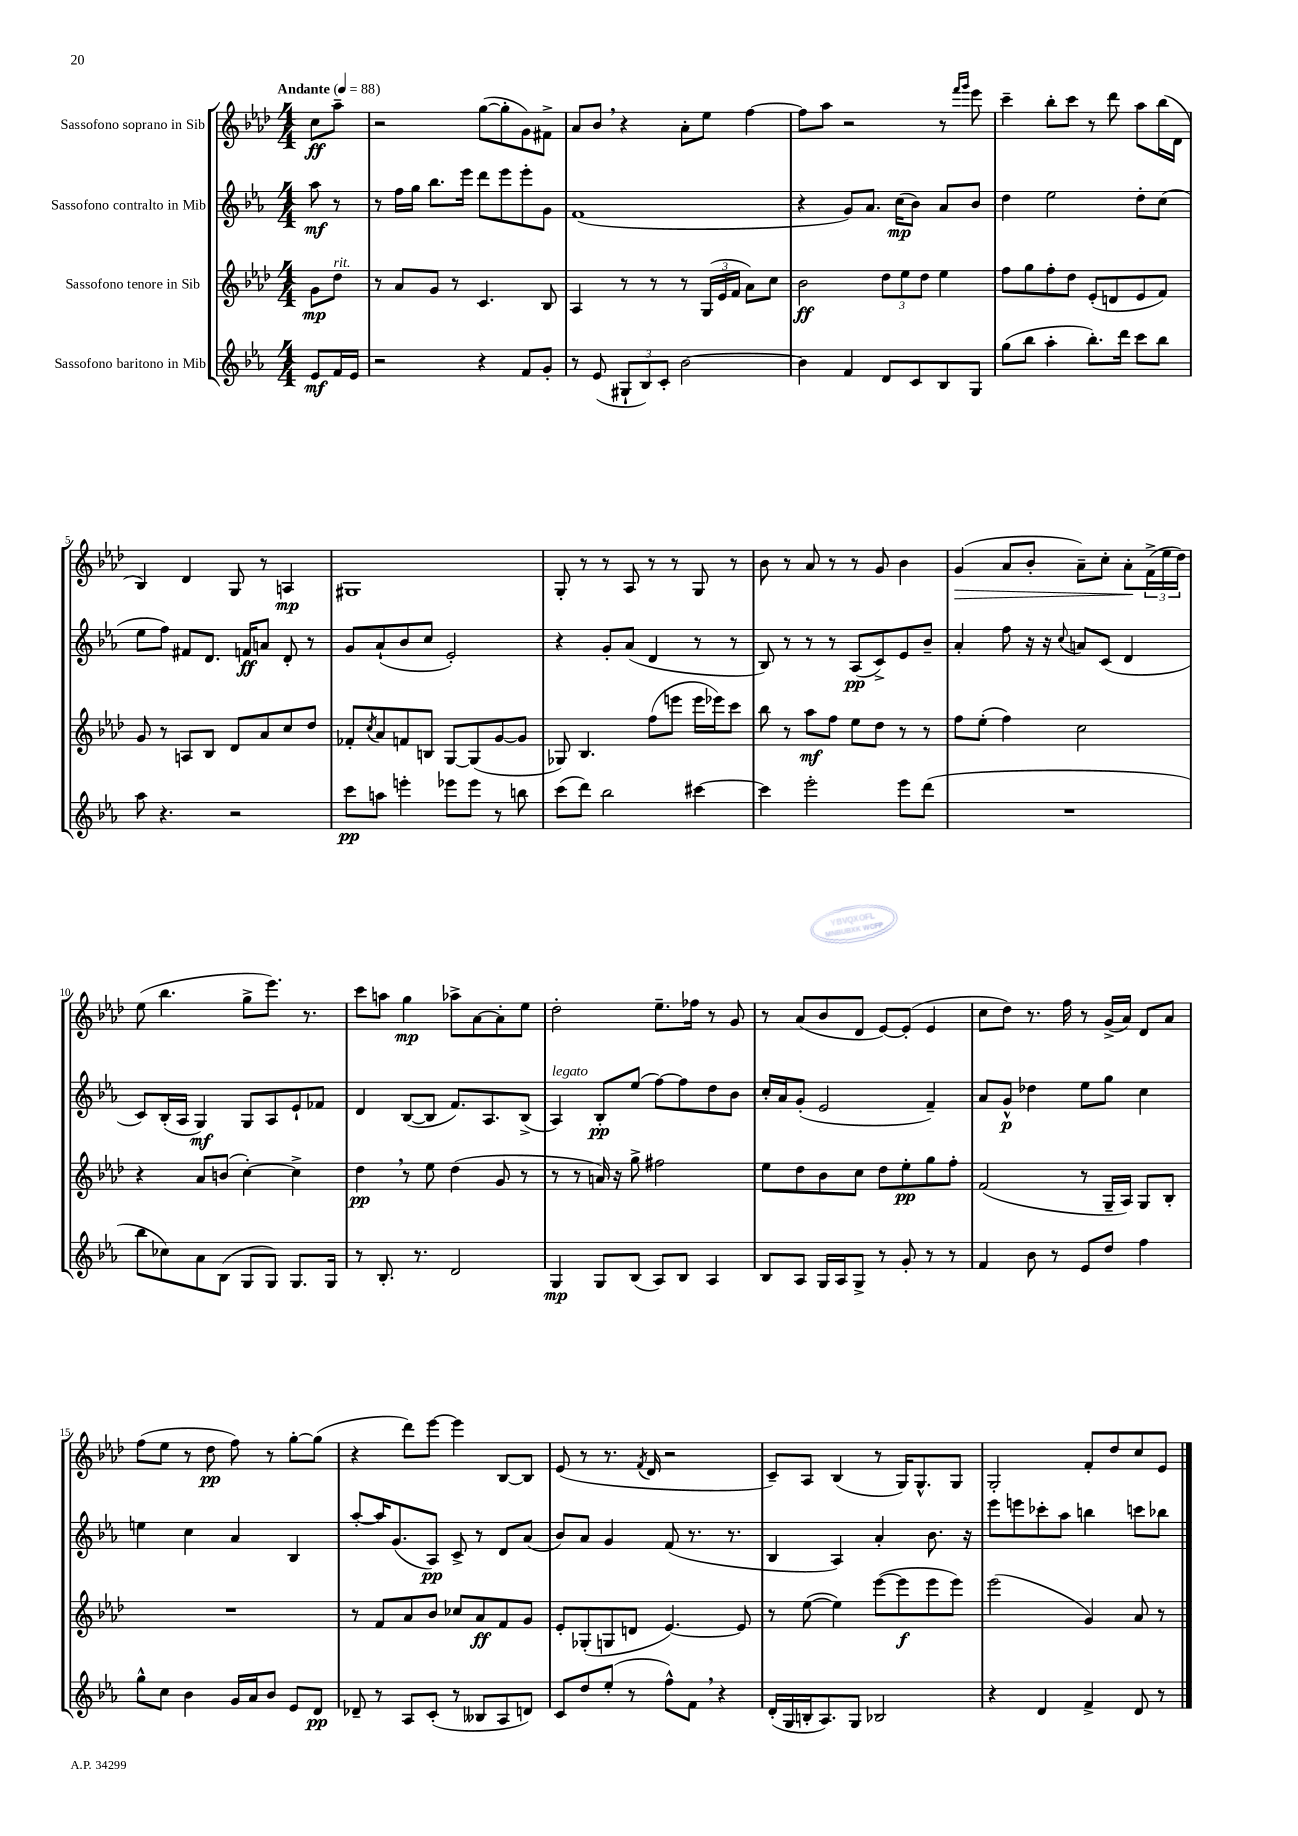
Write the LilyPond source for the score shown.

<<
\new StaffGroup <<
\new Staff = "s0" \with { instrumentName = "Sassofono soprano in Sib" } {
    \clef treble \key aes \major \numericTimeSignature \time 4/4 \partial 4 \tempo "Andante" 4 = 88
    c''8\ff aes''8-- |
    r2 g''8~( g''8-. g'8) fis'8-> |
    aes'8 bes'8 \breathe r4 aes'8-. ees''8 f''4~ |
    f''8 aes''8 r2 r8 \grace { f'''16 g'''16 } ees'''8 |
    c'''4-- bes''8-. c'''8 r8 des'''8 aes''8 bes''16( des'16 |
    bes4) des'4 g8 r8 a4\mp |
    gis1 |
    g8-. r8 r8 aes8 r8 r8 g8 r8 |
    bes'8 r8 aes'8 r8 r8 g'8 bes'4 |
    g'4\>( aes'8 bes'8-. aes'8--) c''8-. aes'8-.\! \tuplet 3/2 { f'16->( ees''16 des''16) } |
    ees''8( bes''4. g''8-> ees'''8.) r8. |
    c'''8 a''8 g''4\mp aes''8-> aes'8~ aes'8-. ees''8 |
    des''2-. ees''8.-- fes''16 r8 g'8 |
    r8 aes'8( bes'8 des'8 ees'8~) ees'8-.( ees'4 |
    c''8 des''8) r8. f''16 r8 g'16->( aes'16) des'8 aes'8 |
    f''8( ees''8 r8 des''8\pp f''8) r8 g''8~-. g''8( |
    r4 des'''8) ees'''8~ ees'''4 bes8~ bes8 |
    ees'8( r8 r8. \acciaccatura { f'8 } des'16 r2 |
    c'8--) aes8 bes4( r8 g16) g8.-^ g8 |
    g2-. f'8-. des''8 c''8 ees'8 \bar "|." |
}
\new Staff = "s1" \with { instrumentName = "Sassofono contralto in Mib" } {
    \clef treble \key ees \major \numericTimeSignature \time 4/4 \partial 4
    aes''8\mf r8 |
    r8 f''16 g''16 bes''8. ees'''16 d'''8 ees'''8 ees'''8-. g'8 |
    f'1( |
    r4 g'8) aes'8. c''16\mp( bes'8) aes'8 bes'8 |
    d''4 ees''2 d''8-. c''8( |
    ees''8 f''8) fis'8 d'8. f'16\ff a'8 d'8-. r8 |
    g'8 aes'8-!( bes'8 c''8 ees'2-.) |
    r4 g'8-. aes'8( d'4 r8 r8 |
    bes8) r8 r8 r8 aes8\pp( c'8->) ees'8 bes'8-- |
    aes'4-. f''8 r16 r16 \appoggiatura { c''8 } a'8 c'8( d'4 |
    c'8) bes16-.( aes16 g4\mf) g8 aes8 ees'8-! fes'8 |
    d'4 bes8~( bes8 f'8.) aes8. bes8->( |
    aes4^\markup { \italic "legato" }) bes8-.\pp ees''8( f''8~) f''8 d''8 bes'8 |
    c''16-. aes'16 g'8-.( ees'2 f'4--) |
    aes'8 g'8-^\p des''4 ees''8 g''8 c''4 |
    e''4 c''4 aes'4 bes4 |
    aes''8~-. aes''16 g'8.( aes8\pp) c'8-> r8 d'8 aes'8( |
    bes'8) aes'8 g'4 f'8( r8. r8. |
    bes4 aes4) aes'4-. bes'8. r16 |
    ees'''8 e'''8 ces'''8-. aes''8 b''4 c'''8 bes''8 \bar "|." |
}
\new Staff = "s2" \with { instrumentName = "Sassofono tenore in Sib" } {
    \clef treble \key aes \major \numericTimeSignature \time 4/4 \partial 4
    g'8\mp des''8^\markup { \italic "rit." } |
    r8 aes'8 g'8 r8 c'4. bes8 |
    aes4 r8 r8 r8 \tuplet 3/2 { g16( ees'16 f'16 } aes'8) c''8 |
    bes'2\ff \tuplet 3/2 { des''8 ees''8 des''8 } ees''4 |
    f''8 g''8 f''8-. des''8 ees'8-.( d'8 ees'8 f'8) |
    g'8 r8 a8 bes8 des'8 aes'8 c''8 des''8 |
    fes'8-. \acciaccatura { c''8 } aes'8 f'8 b8 g8~ g8( g'8~ g'8 |
    ges8) bes4. f''8( e'''8 e'''16 ees'''16) c'''8 |
    bes''8 r8 aes''8\mf f''8 ees''8 des''8 r8 r8 |
    f''8 ees''8-.( f''4) c''2 |
    r4 aes'8 b'8( c''4~-.) c''4-> |
    des''4\pp \breathe r8 ees''8 des''4( g'8 r8 |
    r8 r8 a'16) r16 g''8-> fis''2 |
    ees''8 des''8 bes'8 c''8 des''8 ees''8-.\pp g''8 f''8-. |
    f'2( r8 g16-- aes16) g8 bes8-. |
    R1 |
    r8 f'8 aes'8 bes'8 ces''8 aes'8\ff f'8 g'8 |
    ees'8-. ges8-.( g8 d'8 ees'4.~) ees'8 |
    r8 ees''8~( ees''4) ees'''8~( ees'''8\f ees'''8 ees'''8) |
    ees'''2( g'4) aes'8 r8 \bar "|." |
}
\new Staff = "s3" \with { instrumentName = "Sassofono baritono in Mib" } {
    \clef treble \key ees \major \numericTimeSignature \time 4/4 \partial 4
    ees'8\mf f'16 ees'16 |
    r2 r4 f'8 g'8-. |
    r8 ees'8( \tuplet 3/2 { gis8-! bes8) c'8-. } bes'2~ |
    bes'4 f'4 d'8 c'8 bes8 g8 |
    g''8( bes''8 aes''4-. bes''8.-.) d'''16 c'''8 bes''8 |
    aes''8 r4. r2 |
    c'''8\pp a''8 e'''4-. ees'''8 ees'''8 r8 b''8 |
    c'''8( d'''8) bes''2 cis'''4~ |
    cis'''4 ees'''2-. ees'''8 d'''8( |
    R1 |
    bes''8 ces''8) aes'8 bes8( g8 g8) g8. g16 |
    r8 bes8.-. r8. d'2 |
    g4\mp g8 bes8( aes8) bes8 aes4 |
    bes8 aes8 g16 aes16 g8-> r8 g'8-. r8 r8 |
    f'4 bes'8 r8 ees'8 d''8 f''4 |
    g''8-^ c''8 bes'4 g'16 aes'16 bes'8 ees'8 d'8\pp |
    des'8-- r8 aes8 c'8-.( r8 beses8 aes8 d'8) |
    c'8 d''8 ees''8-.( r8 f''8-^) f'8 \breathe r4 |
    d'16-.( g16 b16-. aes8.) g8 bes2 |
    r4 d'4 f'4-> d'8 r8 \bar "|." |
}
>>
>>
